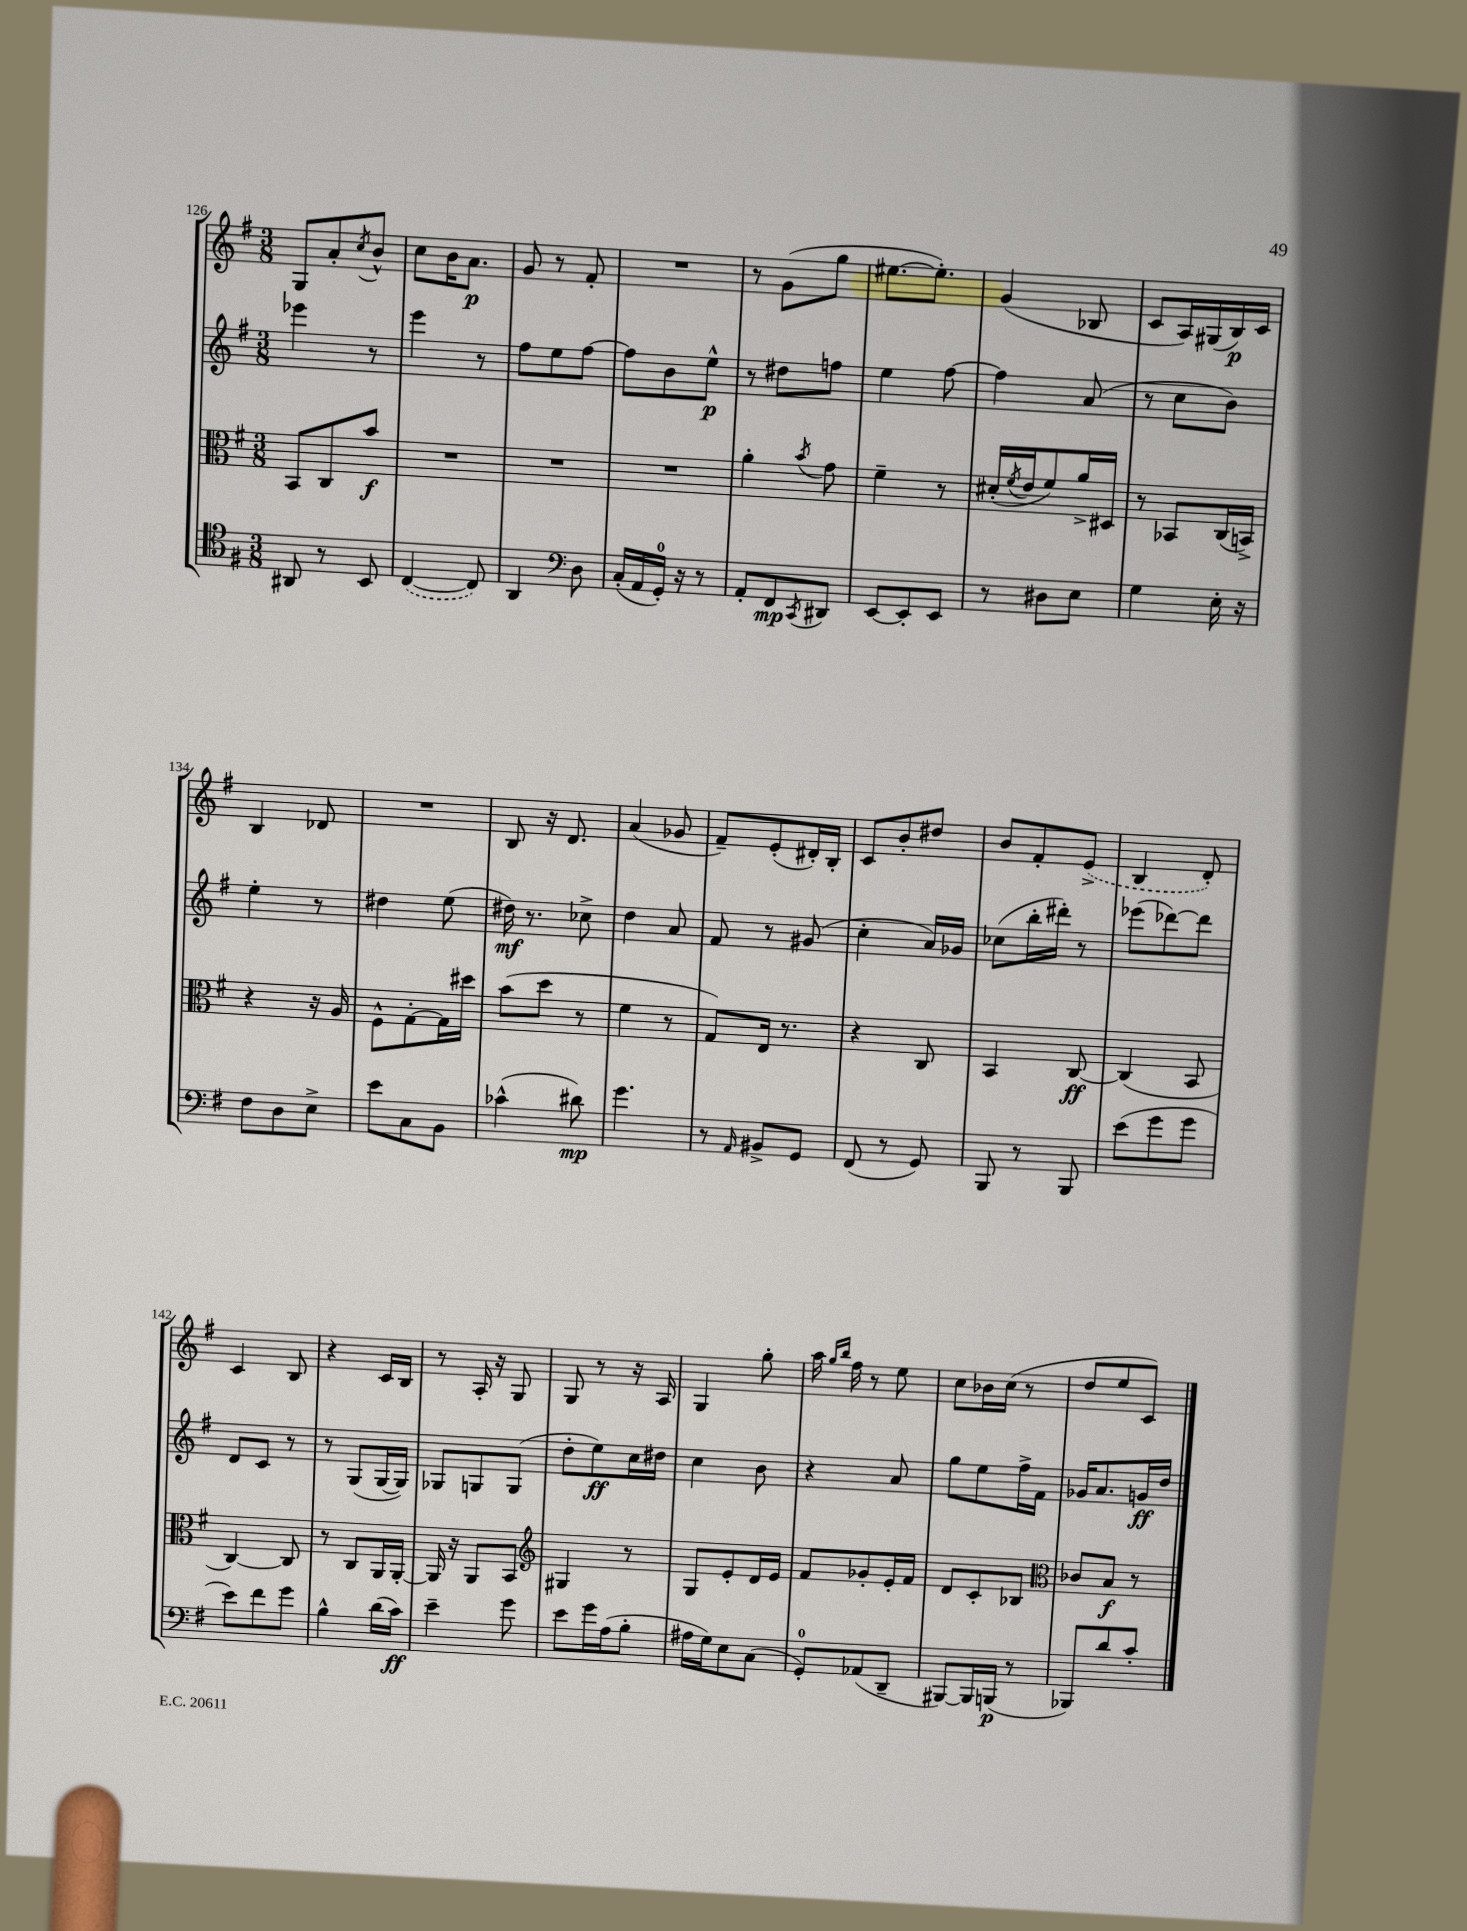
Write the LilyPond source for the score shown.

<<
\new StaffGroup <<
\new Staff = "s0" {
    \clef treble \key g \major \numericTimeSignature \time 3/8
    g8 a'8-. \acciaccatura { c''8 } b'8-^ |
    c''8 b'16 a'8.\p |
    g'8 r8 fis'8-. |
    R4. |
    r8 g'8( g''8 |
    eis''8.~ eis''8.-.) |
    g'4( bes8 |
    c'8 a16) gis16( b16\p) c'16 |
    b4 des'8 |
    R4. |
    b8 r16 d'8. |
    a'4( ges'8 |
    fis'8--) e'8-.( dis'16-.) b16-. |
    c'8 b'8-. dis''8 |
    b'8 fis'8-. \once \slurDashed e'8->( |
    b4 d'8-.) |
    c'4 b8 |
    r4 c'16 b16 |
    r8 a16-. r16 g8 |
    g8 r8 r16 a16 |
    g4 g''8-. |
    a''16 \grace { g''16 b''16 } fis''16 r8 e''8 |
    c''8 bes'16 c''16( r8 |
    d''8 e''8 c'8) \bar "|." |
}
\new Staff = "s1" {
    \clef treble \key g \major \numericTimeSignature \time 3/8
    ees'''4 r8 |
    e'''4 r8 |
    fis''8 e''8 fis''8~ |
    fis''8 b'8 e''8-^\p |
    r8 dis''8 f''8 |
    e''4 fis''8~ |
    fis''4 a'8( |
    r8 c''8 b'8) |
    e''4-. r8 |
    dis''4 e''8( |
    dis''16\mf) r8. ces''8-> |
    d''4 a'8 |
    fis'8 r8 gis'8( |
    c''4-. a'16) ges'16 |
    ces''8( b''16-. dis'''16-.) r8 |
    ees'''8( des'''8~) des'''8 |
    d'8 c'8 r8 |
    r8 g8( g16~ g16) |
    ges8 g8 g8( |
    d''8-. e''8\ff) c''16 dis''16 |
    c''4 b'8 |
    r4 a'8 |
    g''8 e''8 fis''16-> fis'16 |
    ges'16 a'8. g'16\ff d''16 \bar "|." |
}
\new Staff = "s2" {
    \clef alto \key g \major \numericTimeSignature \time 3/8
    b,8 c8 b'8\f |
    R4. |
    R4. |
    R4. |
    a'4-. \acciaccatura { b'8 } g'8 |
    fis'4-- r8 |
    dis'16-.( \acciaccatura { fis'8 } e'16 fis'8) a'16-> dis16 |
    r8 bes,8 c16( b,16->) |
    r4 r16 a16 |
    fis8-^ g8~-. g16 dis''16 |
    b'8( d''8 r8 |
    fis'4 r8 |
    g8) e16 r8. |
    r4 c8 |
    b,4 c8~\ff |
    c4( b,8 |
    c4~) c8 |
    r8 c8 a,16 a,16~-. |
    a,16 r16 a,8 b,8 |
    \clef treble gis4 r8 |
    g8 e'8-. d'16 e'16 |
    fis'8 ges'8-. e'16-. fis'16 |
    d'8 c'8-. bes8 |
    \clef alto ces'8 b8\f r8 \bar "|." |
}
\new Staff = "s3" {
    \clef tenor \key g \major \numericTimeSignature \time 3/8
    ais,8 r8 b,8 |
    \once \slurDashed c4~( c8) |
    a,4 \clef bass d8 |
    c16-.( a,16 g,16-0-.) r16 r8 |
    a,8-. fis,8\mp \acciaccatura { c,8 } dis,8 |
    e,8~ e,8-. e,8 |
    r8 dis8 e8 |
    g4 e16-. r16 |
    fis8 d8 e8-> |
    e'8 c8 b,8 |
    ces'4-^( dis'8\mp) |
    g'4. |
    r8 \grace { a,16 } bis,8-> g,8 |
    fis,8( r8 g,8) |
    b,,8 r8 b,,8 |
    e'8( g'8 g'8 |
    e'8) fis'8 g'8 |
    b4-^ d'16( c'16\ff) |
    e'4-- g'8 |
    e'8 g'16 a16( b8-. |
    ais16 g16) e8 c8( |
    g,8-0-.) aes,8( d,8-- |
    bis,,8~) bis,,16 b,,16\p( r8 |
    bes,,8) d'8 c'8-. \bar "|." |
}
>>
>>
\layout { \context { \Score currentBarNumber = #126 } }
